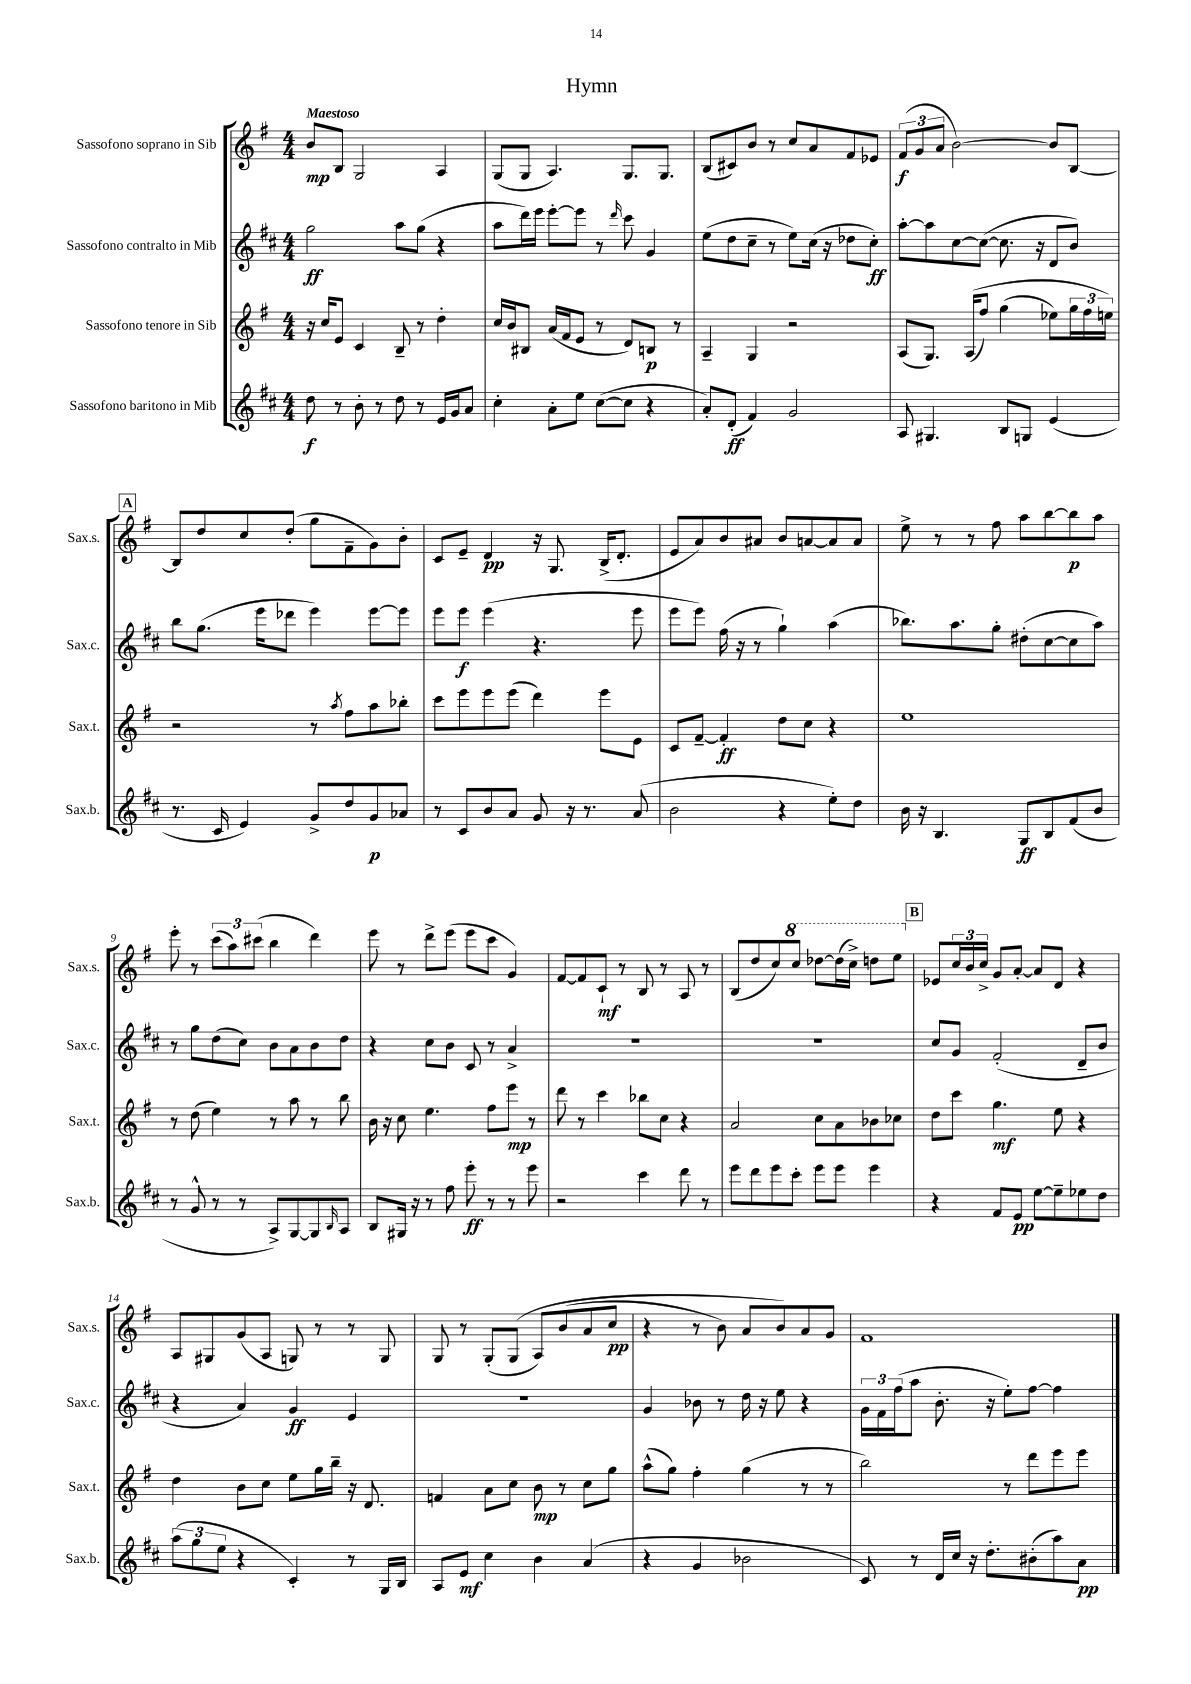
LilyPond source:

\header { title = "Hymn" }
<<
\new StaffGroup <<
\new Staff = "s0" \with { instrumentName = "Sassofono soprano in Sib" shortInstrumentName = "Sax.s." } {
    \clef treble \key g \major \numericTimeSignature \time 4/4 \tempo "Maestoso"
    b'8\mp b8 g2 a4 |
    g8( g8 a4.) g8. g8. |
    b8( cis'8) b'8 r8 c''8 a'8 fis'8 ees'8 |
    \tuplet 3/2 { fis'8\f( g'8 a'8 } b'2~) b'8 b8~ |
    \mark \markup { \box "A" } b8 d''8 c''8 d''8-.( g''8 fis'8-- g'8) b'8-. |
    c'8 e'8-- d'4\pp r16 g8. b16->( d'8.-. |
    e'8 a'8) b'8 ais'8 b'8 a'8~ a'8 a'8 |
    e''8-> r8 r8 fis''8 a''8 b''8~ b''8\p a''8 |
    e'''8-. r8 \tuplet 3/2 { c'''8( a''8) cis'''8( } b''4 d'''4) |
    e'''8 r8 d'''8-> e'''8( e'''8 c'''8 g'4) |
    fis'8~ fis'8 c'8-!\mf r8 b8 r8 a8 r8 |
    b8( d''8 c''8) \ottava #1 c'''8 des'''8~ des'''16( c'''16->) d'''8 e'''8 \ottava #0 |
    \mark \markup { \box "B" } ees'8 \tuplet 3/2 { c''16 b'16 c''16-> } g'8 a'8~-. a'8 d'8 r4 |
    a8 gis8 g'8( a8 g8) r8 r8 g8 |
    g8 r8 g8-.( g8\( a8) b'8( a'8 c''8\pp |
    r4 r8 b'8) a'8 b'8\) a'8 g'8 |
    fis'1 \bar "|." |
}
\new Staff = "s1" \with { instrumentName = "Sassofono contralto in Mib" shortInstrumentName = "Sax.c." } {
    \clef treble \key d \major \numericTimeSignature \time 4/4
    g''2\ff a''8 g''8( r4 |
    a''8 d'''16) e'''16 e'''8~-. e'''8 r8 \grace { d'''16 } cis'''8 g'4 |
    e''8( d''8 cis''8-- r8 e''8) cis''16( r16 des''8 cis''8-.\ff) |
    a''8~-. a''8 cis''8~ cis''8~( cis''8. r16 d'8 b'8) |
    \mark \markup { \box "A" } b''8 g''8.( e'''16 des'''8 e'''4) e'''8~ e'''8 |
    e'''8 e'''8\f e'''4( r4. e'''8 |
    e'''8 e'''8) fis''16( r16 r8 g''4-!) a''4( |
    bes''8.) a''8. g''8-. dis''8-.( cis''8~ cis''8 a''8) |
    r8 g''8 d''8( cis''8) b'8 a'8 b'8 d''8 |
    r4 cis''8 b'8 cis'8 r8 a'4-> |
    R1 |
    R1 |
    \mark \markup { \box "B" } cis''8 g'8 fis'2-.( d'8-- b'8 |
    r4 a'4) g'4\ff e'4 |
    R1 |
    g'4 bes'8 r8 d''16 r16 e''8 r4 |
    \tuplet 3/2 { g'16 fis'16 fis''16( } a''8 b'8.-. r16 e''8-.) fis''8~ fis''4 \bar "|." |
}
\new Staff = "s2" \with { instrumentName = "Sassofono tenore in Sib" shortInstrumentName = "Sax.t." } {
    \clef treble \key g \major \numericTimeSignature \time 4/4
    r16 c''16 e'8 c'4 b8-- r8 d''4-. |
    c''16 b'16 bis8 a'16( fis'16 e'8 r8 d'8) b8\p r8 |
    a4-- g4 r2 |
    a8( g8.) a16(\( fis''8) g''4( ees''8) \tuplet 3/2 { g''16 fis''16 e''16\) } |
    \mark \markup { \box "A" } r2 r8 \acciaccatura { a''8 } fis''8 a''8 bes''8-. |
    c'''8 e'''8 e'''8 e'''8( d'''4) e'''8 e'8 |
    c'8 fis'8~-- fis'4-.\ff d''8 c''8 r4 |
    e''1 |
    r8 d''8( e''4) r8 a''8 r8 b''8 |
    b'16 r16 c''8 e''4. fis''8 e'''8\mp r8 |
    d'''8 r8 c'''4 bes''8 c''8 r4 |
    a'2 c''8 a'8 bes'8 ces''8 |
    \mark \markup { \box "B" } d''8 c'''8 g''4.\mf e''8 r4 |
    d''4 b'8 c''8 e''8 g''16 b''16-- r16 d'8. |
    f'4 a'8 c''8 b'8\mp r8 c''8 g''8 |
    a''8-^( g''8) fis''4-. g''4( r8 r8 |
    b''2) r8 d'''8 e'''8 e'''8 \bar "|." |
}
\new Staff = "s3" \with { instrumentName = "Sassofono baritono in Mib" shortInstrumentName = "Sax.b." } {
    \clef treble \key d \major \numericTimeSignature \time 4/4
    d''8\f r8 b'8-. r8 d''8 r8 e'16 g'16 a'8 |
    cis''4-. a'8-. e''8 cis''8~( cis''8 r4 |
    a'8-.) d'8-.\ff( fis'4) g'2 |
    a8 gis4. b8 g8 e'4( |
    \mark \markup { \box "A" } r8. cis'16 e'4) g'8-> d''8 g'8\p aes'8 |
    r8 cis'8 b'8 a'8 g'8 r16 r8. a'8( |
    b'2 r4 e''8-.) d''8 |
    b'16 r16 b4. g8\ff b8 fis'8( b'8 |
    r8 g'8-^ r8 r8 a8->) g8~ g8 \grace { b16 } a8 |
    b8 gis16 r16 r8 fis''8 e'''8-.\ff r8 r8 e'''8 |
    r2 cis'''4 d'''8 r8 |
    e'''8 d'''8 e'''8 cis'''8-. e'''8 e'''8 e'''4 |
    \mark \markup { \box "B" } r4 fis'8 e'8\pp e''8~ e''8-- ees''8 d''8 |
    \tuplet 3/2 { a''8( g''8 e''8 } r4 cis'4-.) r8 g16 b16 |
    a8 e'8\mf cis''4 b'4 a'4( |
    r4 g'4 bes'2 |
    cis'8) r8 d'16 cis''16 r16 d''8.-. bis'8-.( a''8) a'8\pp \bar "|." |
}
>>
>>
